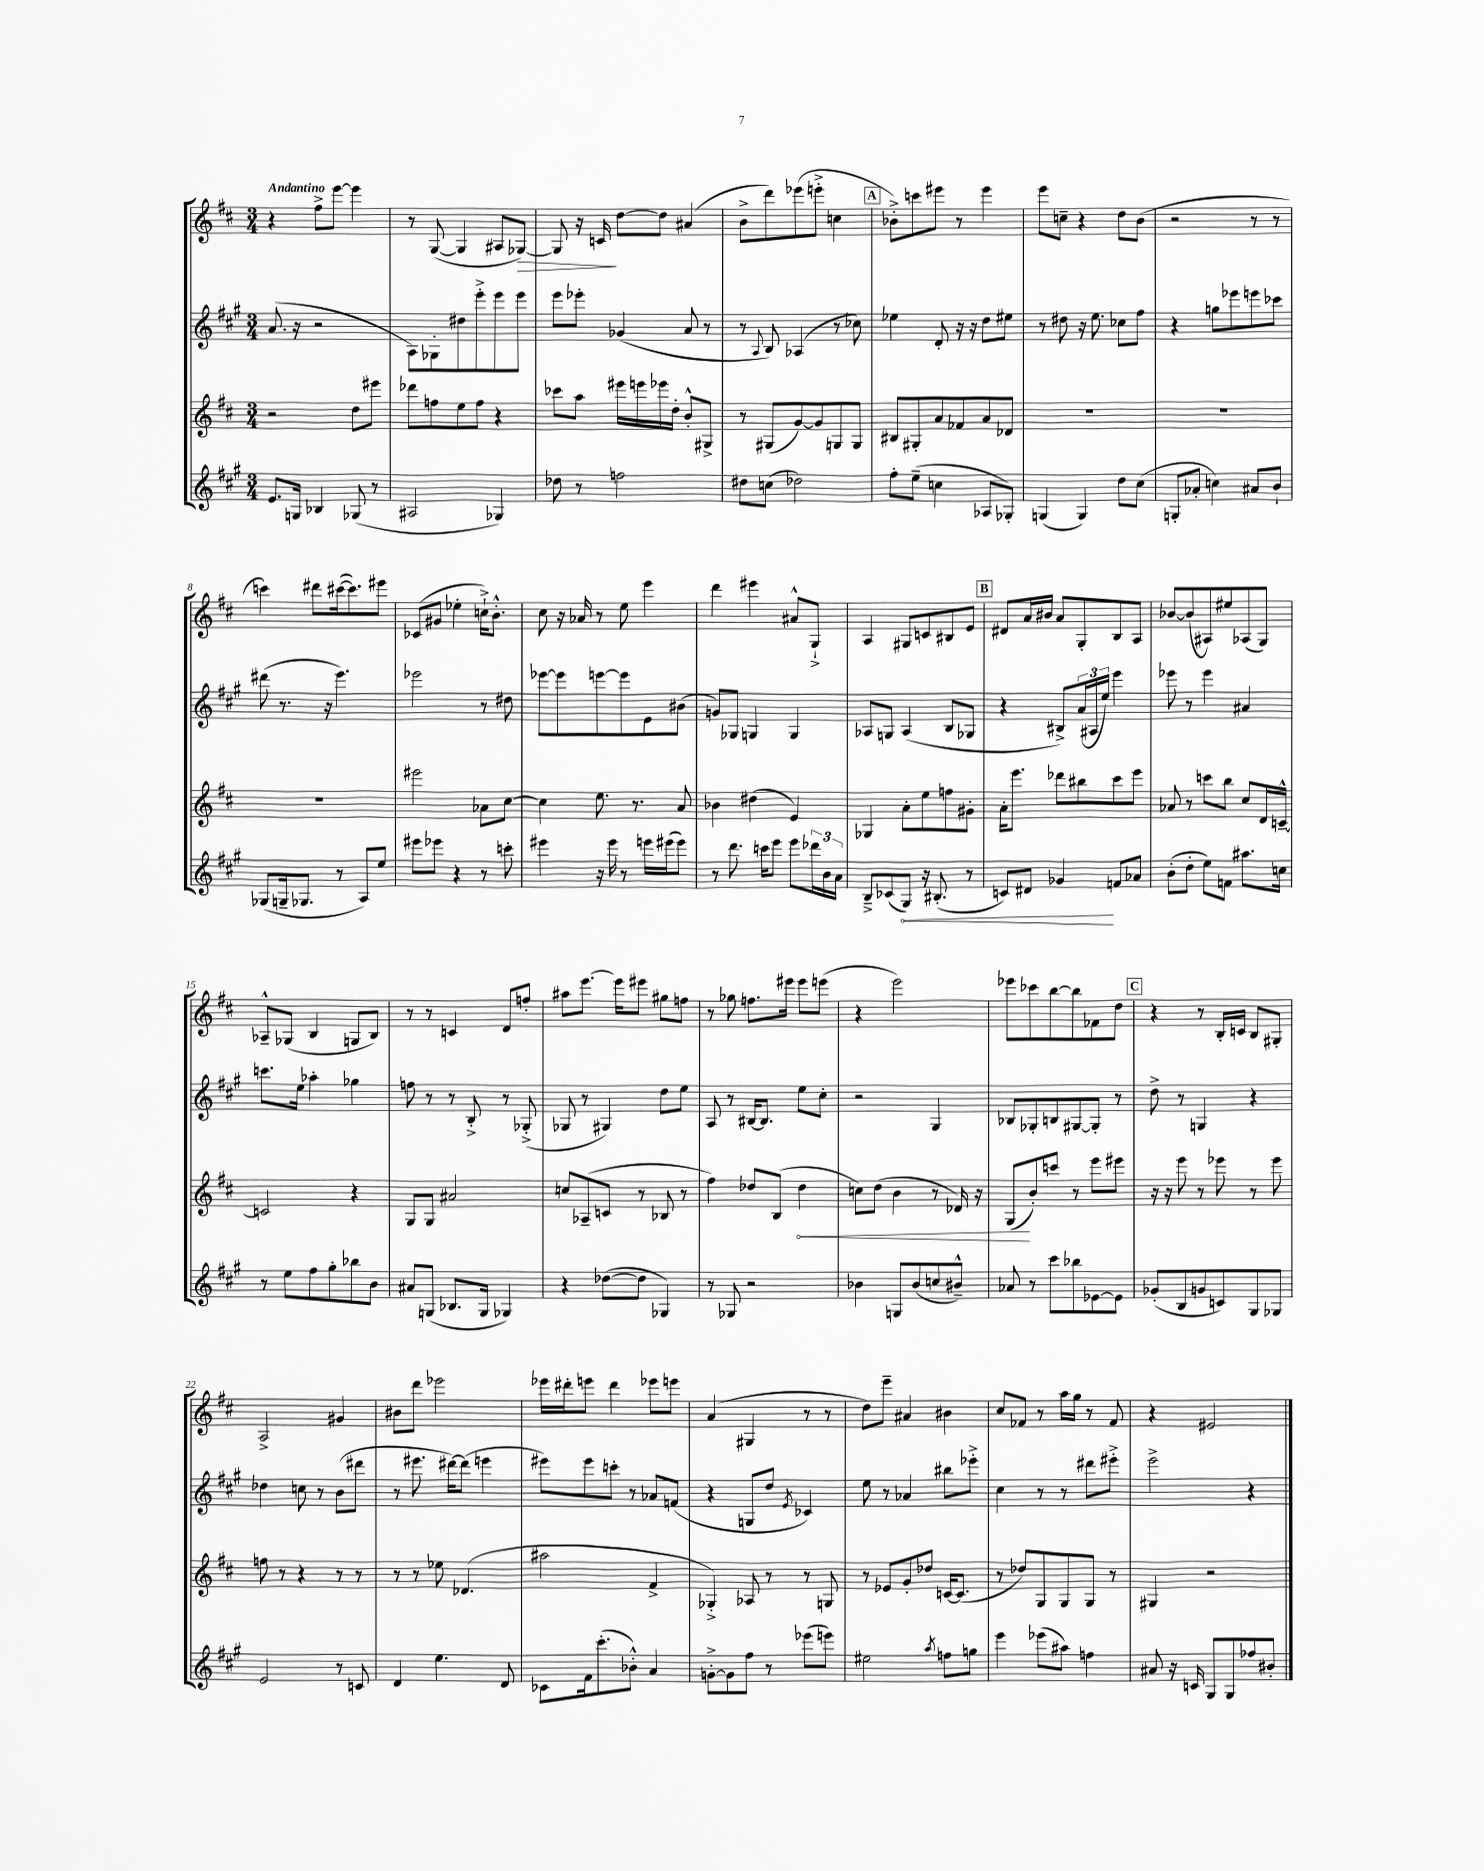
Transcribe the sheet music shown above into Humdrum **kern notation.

**kern	**kern	**kern	**kern
*staff4	*staff3	*staff2	*staff1
*clefG2	*clefG2	*clefG2	*clefG2
*k[f#c#g#]	*k[f#c#]	*k[f#c#g#]	*k[f#c#]
*M3/4	*M3/4	*M3/4	*M3/4
8.e/L	2r	(8.a/	4r
16G/Jk	.	16r	.
4B-/	.	2r	8ff#^\L
.	.	.	[8eee\J
(8G-/	8dd\L	.	4eee\]
8r	8eee#\J	.	.
=	=	=	=
2A#/	8ddd-\L	8A\L)	8r
.	8ff\	8G-'\	([8G/
.	8ee\	8dd#\	4G/]
.	8ff\J	8eee'^\	.
4G-/)	4r	8eee\	8A#/L
.	.	8eee\J	[8G-/J)
=	=	=	=
8dd-\	8ccc-\L	8eee\L	8G-/]
8r	8aa\J	8eee-'\J	16r
.	.	.	16c/
2ff\	16eee#\LL	(4g-/	[8dd\L
.	16eee\	.	.
.	16eee-\	.	8dd\]J
.	16dd'\JJ	.	.
.	8b'^^/L	8a/	(4a#/
.	8G#^/J	8r	.
=	=	=	=
8dd#\L	8r	8r	8b^\L
.	.	8qqA/	.
(8cc\J	(8G#/L	8B/)	8ddd\)
2dd-\)	[8g/)	(4A-/	(8eee-\
.	8g/]	.	8eee'^\J
.	8G/	8r	4cc\
.	8G/J	8cc-\)	.
=	=	=	=
8ff#'\L	8B#/L	4ee-\	8b-'^\L)
(8ee~\J	8G#'/	.	8ccc\
4cc\	8a/	8d'/	8eee#\J
.	8f-/	16r	8r
.	.	16r	.
8A-/L	8a/	8dd\L	4eee#\
8G-'/J)	8d-/J	8ee#\J	.
=	=	=	=
(4G/	2.r	8r	8eee\L
.	.	8dd#\	8cc~\J
4G/)	.	16r	4r
.	.	8.ee\	.
8dd\L	.	8cc-\L	8dd\L
(8cc#\J	.	8ff#\J	(8b\J
=	=	=	=
8G'/L	2.r	4r	2r
8a-'/J	.	.	.
4cc\)	.	8gg\L	.
.	.	8eee-\	.
8a#/L	.	8eee\	8r
8b`/J	.	8ccc-\J	8r
=	=	=	=
(8G-/L	2.r	(8ddd#\	4ccc\)
16G~/k	.	8.r	.
8.G-/J	.	.	.
.	.	.	8ddd#\L
.	.	16r	.
8r	.	4.eee\)	([16ccc#\k
.	.	.	8.ccc#\])
8A/L)	.	.	.
8ee/J	.	.	8eee#\J
=	=	=	=
8eee#\L	2eee#\	2eee-\	(8c-/L
8eee-\J	.	.	8g#/J
4r	.	.	4ee-'\
8r	8a-\L	8r	16cc`^\LK)
.	.	.	8.b'^^\J
8ccc'\	[8cc#\J	8dd#\	.
=	=	=	=
4eee#\	4cc#\]	[8eee-\L	8cc#\
.	.	8eee-\]	16r
.	.	.	16a-/
16r	8.ee\	[8eee\	8r
16eee#\	.	.	.
8r	.	8eee\]	8ee\
.	8.r	.	.
16eee\LL	.	8e\	4eee\
(16eee#\J	.	.	.
8eee#\J)	8a/	(8b#\J	.
=	=	=	=
8r	4b-\	8g/L)	4ddd\
8.ddd\	.	8G-/J	.
.	(4dd#\	4G/	4eee#\
16ccc\LK	.	.	.
8eee\J	.	.	.
8eee\L	4e/)	4G/	8a#^^/L
24ddd-\L	.	.	8G`^/J
24b\	.	.	.
24a\JJ	.	.	.
=	=	=	=
8B~^/L	4G-/	8A-/L	4A/
(8c-/	.	8G/J	.
8G#/J)	8a'\L	(4A-/	8G#/L
16r	8ee\	.	8c/
(8.B#'/	.	.	.
.	8ff\	8B/L	8B#/
8r	8g#'\J	8G-/J	8e/J
=	=	=	=
8c/L)	16a'\LK	4r	8d#/L
.	8.eee\J	.	.
8d#/J	.	.	16a/L
.	.	.	16b#/JJ
4g-/	8ddd-\L	8B#^/L)	8a/L
.	8bb#\	(24a/L	8G'/
.	.	24A#/	.
.	.	24ee/JJ)	.
8f/L	8ccc#\	4eee\	8B/
8a-/J	8eee\J	.	8A/J
=	=	=	=
(8b'\L	8a-/	8eee-\	[8b-/L
8dd'\J	8r	8r	(8b-/]
8ee\L)	8ccc\L	4eee-\	8A#/)
8f\J	8bb\J	.	8ee#/
8.aa#\L	8cc#/L	4a#/	(8A-/
.	16d/L	.	8G/J)
16cc\Jk	[16c~^^/JJ	.	.
=	=	=	=
8r	2c/]	8.ccc\L	8A-~^^/L
8ee\L	.	.	(8G-/J
.	.	16ee\Jk	.
8ff#\	.	4aa-'\	4B/
8gg#'\	.	.	.
8bb-\	4r	4gg-\	8G/L
8b\J	.	.	8B/J)
=	=	=	=
8a#/L	8G/L	8ff\	8r
(8G/J	8G/J	8r	8r
8.B-/L	2a#/	8r	4c/
.	.	8B'^/	.
16G/Jk	.	.	.
4G-/)	.	8r	8d/L
.	.	(8G-'^/	8ff'/J
=	=	=	=
4r	8cc/L	8G-/	8aa#\L
.	(8A-~/	8r	[8.eee\J
([8dd-\L	8c/J	4G#/)	.
.	.	.	16eee\]LK
8dd-\]J	8r	.	8eee#\J
4G-/)	8B-/	8dd\L	8gg#\L
.	8r	8ee\J	8ff\J
=	=	=	=
8r	4ff#\)	8A/	8r
8G-/	.	8r	8gg-\
2r	8dd-/L	[16B#/LK	8.ff\L
.	.	8.B#/]J	.
.	(8B/J	.	.
.	.	.	16eee#\Jk
.	4dd-\	8ee\L	8eee#\L
.	.	8cc#'\J	(8eee\J
=	=	=	=
4b-\	8cc\L)	2r	4r
.	(8dd\J	.	.
8G/L	4b\	.	2eee\)
(8b-/	.	.	.
8cc/	8r	4G#/	.
8b#~^^/J)	16d-/)	.	.
.	16r	.	.
=	=	=	=
8a-/	(8G/L	8B-/L	8eee-\L
8r	8b'/)	8G-'/	8ccc-\
8ccc#\L	8ccc/J	8B/	[8bb\
8bb-\	8r	[8G#/	8bb\]
[8e-\	8eee\L	8G#'/]J	8f-\
8e-\]J	8eee#\J	8r	8dd\J
=	=	=	=
(8g-'/L	16r	8dd^\	4r
.	16r	.	.
8B/	8eee\	8r	.
8g/	8r	4G/	8r
8c/)	8eee-\	.	16B'/LL
.	.	.	16c/JJ
8G#/	8r	4r	8B/L
8G-/J	8eee-\	.	8G#'/J
=	=	=	=
2e/	8ff\	4dd-\	2A^/
.	8r	.	.
.	4r	8cc\	.
.	.	8r	.
8r	8r	(8b\L	4g#/
8c/	8r	8ddd#\J	.
=	=	=	=
4d/	8r	8r	8b#\L
.	8r	8.eee#\	8ddd\J
4.ee\	8ee-\	.	2eee-\
.	.	[16ddd#\LK)	.
.	(4.d-/	(8ddd#\]J	.
.	.	4eee\	.
8d/	.	.	.
=	=	=	=
8c-\L	2aa#\	8eee#\L)	16eee-\LL
.	.	.	16ddd#'\J
16f#\k	.	8eee#\	8eee\J
(8.ccc#'\	.	.	.
.	.	8ccc'\J	4ddd#\
8b-'^^\J)	.	8r	.
4a/	4f#^/	8a-/L	8eee-\L
.	.	(8f/J	8eee\J
=	=	=	=
[8g'^\L	4G-'^/)	4r	(4a/
8g\]	.	.	.
8ff#\J	8A-/	8G/L	4G#/
8r	8r	8dd/J	.
.	.	8qe/	.
(8eee-\L	8r	4c-/)	8r
8eee\J)	8G/	.	8r
=	=	=	=
2ee#\	8r	8ee\	8dd\L)
.	8e-/L	8r	8eee~\J
.	8g'/	4a-/	4a#/
.	8dd-/J	.	.
8qaa/	.	.	.
8ff\L	[16c/LK	8bb#\L	4b#\
.	(8.c/]J	.	.
8gg\J	.	8eee-'^\J	.
=	=	=	=
4eee\	8r	4cc#\	8cc#/L
.	8dd-/L)	.	8f-/J
(8eee-\L	8G/	8r	8r
8aa#\J)	8G/	8r	16aa\LL
.	.	.	16gg\JJ
4ff\	8G/J	8ddd#\L	8r
.	8r	8eee#'^\J	8f-/
=	=	=	=
8a#/	4G#/	2eee^\	4r
16r	.	.	.
16c/	.	.	.
8G#/L	2r	.	2e#/
8G#/	.	.	.
8ff-/	.	4r	.
8b#'/J	.	.	.
==	==	==	==
*-	*-	*-	*-
